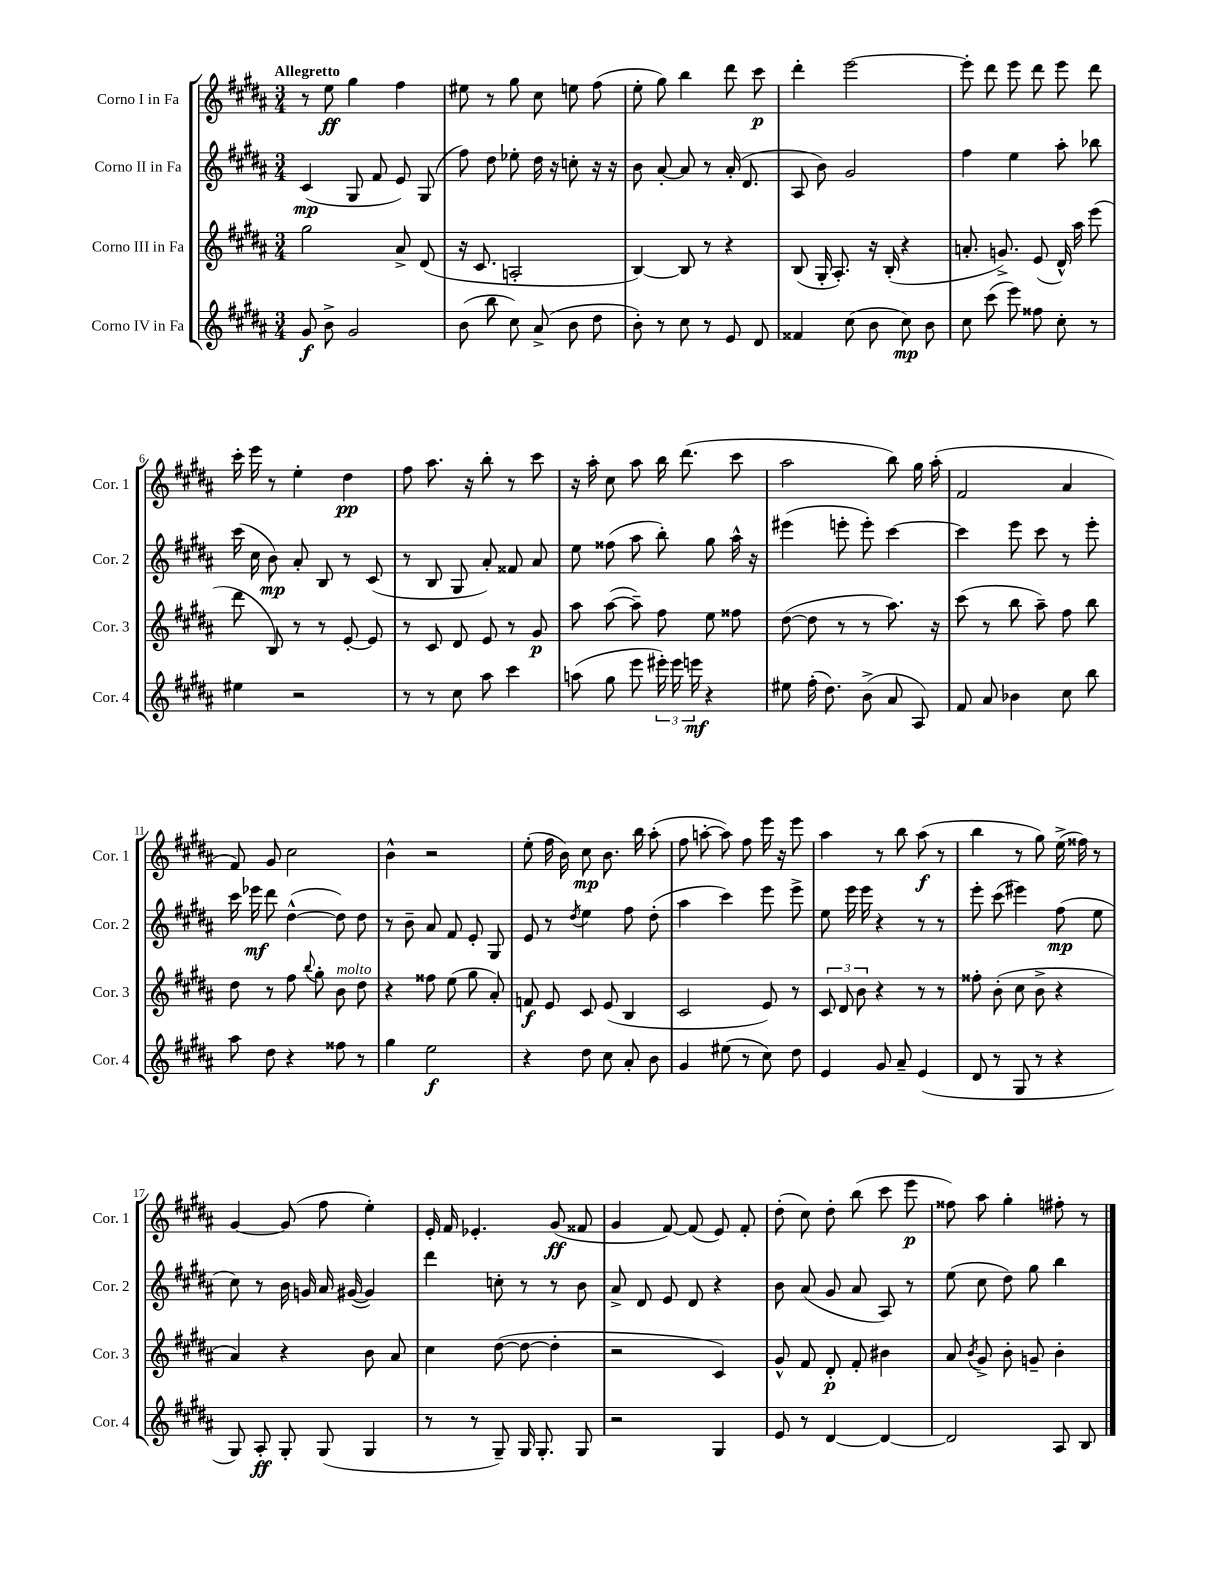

**kern	**dynam	**kern	**dynam	**kern	**dynam	**kern	**dynam
*part4	*part4	*part3	*part3	*part2	*part2	*part1	*part1
*staff4	*staff4	*staff3	*staff3	*staff2	*staff2	*staff1	*staff1
*I"Corno IV in Fa	*	*I"Corno III in Fa	*	*I"Corno II in Fa	*	*I"Corno I in Fa	*
*I'Cor. 4	*	*I'Cor. 3	*	*I'Cor. 2	*	*I'Cor. 1	*
*clefG2	*	*clefG2	*	*clefG2	*	*clefG2	*
*k[f#c#g#d#a#]	*	*k[f#c#g#d#a#]	*	*k[f#c#g#d#a#]	*	*k[f#c#g#d#a#]	*
*M3/4	*	*M3/4	*	*M3/4	*	*M3/4	*
=1	=1	=1	=1	=1	=1	=1	=1
!	!	!	!	!	!	!LO:TX:a:B:t=Allegretto	!
8g#/	f	2gg#\	.	(4c#/	mp	8r	.
8b^\	.	.	.	.	.	8ee\	ff
2g#/	.	.	.	8G#/	.	4gg#\	.
.	.	.	.	8f#/	.	.	.
.	.	8a#^/	.	8e/)	.	4ff#\	.
.	.	(8d#/	.	(8G#/	.	.	.
=2	=2	=2	=2	=2	=2	=2	=2
(8b\	.	16r	.	8ff#\)	.	8ee#X\	.
.	.	8.c#/	.	.	.	.	.
8bb\	.	.	.	8dd#\	.	8r	.
8cc#\)	.	2An'/	.	8ee-X'\	.	8gg#\	.
(8a#^/	.	.	.	16dd#\	.	8cc#\	.
.	.	.	.	16r	.	.	.
8b\	.	.	.	8ccn'\	.	8een\	.
8dd#\	.	.	.	16r	.	(8ff#\	.
.	.	.	.	16r	.	.	.
=3	=3	=3	=3	=3	=3	=3	=3
8b'\)	.	[4B/)	.	8b\	.	8ee'\	.
8r	.	.	.	[8a#'/	.	8gg#\)	.
8cc#\	.	8B/]	.	8a#/]	.	4bb\	.
8r	.	8r	.	8r	.	.	.
8e/	.	4r	.	(16a#'/	.	8ddd#\	.
.	.	.	.	8.d#/	.	.	.
8d#/	.	.	.	.	.	8ccc#\	p
=4	=4	=4	=4	=4	=4	=4	=4
4f##X/	.	(8B/	.	8A#/	.	4ddd#'\	.
.	.	16G#'/	.	8b\)	.	.	.
.	.	8.A#'/)	.	.	.	.	.
(8cc#\	.	.	.	2g#/	.	[2eee\	.
8b\	.	16r	.	.	.	.	.
.	.	(16B'/	.	.	.	.	.
8cc#\)	mp	4r	.	.	.	.	.
8b\	.	.	.	.	.	.	.
=5	=5	=5	=5	=5	=5	=5	=5
8cc#\	.	8.an'/	.	4ff#\	.	8eee'\]	.
(8ccc#\	.	.	.	.	.	8ddd#\	.
.	.	8.gn^/)	.	.	.	.	.
8eee\)	.	.	.	4ee\	.	8eee\	.
8ff##X\	.	(8e/	.	.	.	8ddd#\	.
8cc#'\	.	16d#^^/)	.	8aa#'\	.	8eee\	.
.	.	16aa#\	.	.	.	.	.
8r	.	(8eee\	.	8bb-X\	.	8ddd#\	.
!!LO:LB:g=z
=6	=6	=6	=6	=6	=6	=6	=6
4ee#X\	.	8ddd#\	.	(16ccc#\	.	16ccc#'\	.
.	.	.	.	16cc#\	.	16eee\	.
.	.	8B/)	.	8b\)	mp	8r	.
2r	.	8r	.	8a#'/	.	4ee'\	.
.	.	8r	.	8B/	.	.	.
.	.	[8e'/	.	8r	.	4dd#\	pp
.	.	8e/]	.	(8c#/	.	.	.
=7	=7	=7	=7	=7	=7	=7	=7
8r	.	8r	.	8r	.	8ff#\	.
8r	.	8c#/	.	8B/	.	8.aa#\	.
8cc#\	.	8d#/	.	8G#/	.	.	.
.	.	.	.	.	.	16r	.
8aa#\	.	8e/	.	8a#'/)	.	8bb'\	.
4ccc#\	.	8r	.	8f##X/	.	8r	.
.	.	8g#/	p	8a#/	.	8ccc#\	.
=8	=8	=8	=8	=8	=8	=8	=8
(8aan\	.	8aa#\	.	8ee\	.	16r	.
.	.	.	.	.	.	16aa#'\	.
8gg#\	.	([8aa#\	.	(8ff##X\	.	8cc#\	.
8eee\	.	8aa#~\])	.	8aa#\	.	8aa#\	.
24eee#X'\)	.	8ff#\	.	8bb'\)	.	16bb\	.
24eee#\	.	.	.	.	.	.	.
.	.	.	.	.	.	(8.ddd#\	.
24eeen\	mf	.	.	.	.	.	.
4r	.	8ee\	.	8gg#\	.	.	.
.	.	8ff##X\	.	16aa#^^\	.	8ccc#\	.
.	.	.	.	16r	.	.	.
=9	=9	=9	=9	=9	=9	=9	=9
8ee#X\	.	([8dd#\	.	(4eee#X\	.	2aa#\	.
(16ff#'\	.	8dd#\]	.	.	.	.	.
8.dd#\)	.	.	.	.	.	.	.
.	.	8r	.	8eeen'\	.	.	.
(8b^\	.	8r	.	8eee'\)	.	.	.
8a#/	.	8.aa#\)	.	[4ccc#\	.	8bb\)	.
8A#/)	.	.	.	.	.	16gg#\	.
.	.	16r	.	.	.	(16aa#'\	.
=10	=10	=10	=10	=10	=10	=10	=10
8f#/	.	(8ccc#\	.	4ccc#\]	.	2f#/	.
8a#/	.	8r	.	.	.	.	.
4b-X\	.	8bb\	.	8eee\	.	.	.
.	.	8aa#~\)	.	8ccc#\	.	.	.
8cc#\	.	8ff#\	.	8r	.	4a#/	.
8bb\	.	8bb\	.	8eee'\	.	.	.
!!LO:LB:g=z
=11	=11	=11	=11	=11	=11	=11	=11
8aa#\	.	8dd#\	.	16ccc#\	.	8f#/)	.
.	.	.	.	16eee-X\	mf	.	.
8dd#\	.	8r	.	8ddd#\	.	8g#/	.
4r	.	8ff#\	.	([4dd#^^\	.	2cc#\	.
.	.	8qqbb/	.	.	.	.	.
.	.	8gg#'\	.	.	.	.	.
!	!	!LO:TX:a:i:t=molto	!	!	!	!	!
8ff##X\	.	8b\	.	8dd#\])	.	.	.
8r	.	8dd#\	.	8dd#\	.	.	.
=12	=12	=12	=12	=12	=12	=12	=12
4gg#\	.	4r	.	8r	.	4b^^\	.
.	.	.	.	8b~\	.	.	.
2ee\	f	8ff##X\	.	8a#/	.	2r	.
.	.	(8ee\	.	8f#/	.	.	.
.	.	8gg#\	.	8e'/	.	.	.
.	.	8a#'/)	.	8G#/	.	.	.
=13	=13	=13	=13	=13	=13	=13	=13
4r	.	8fn/	f	8e/	.	(8ee'\	.
.	.	8e/	.	8r	.	16ff#\	.
.	.	.	.	.	.	16b\)	.
.	.	.	.	8qdd#/	.	.	.
8dd#\	.	8c#/	.	4ee\	.	8cc#\	mp
8cc#\	.	(8e/	.	.	.	8.b\	.
8a#'/	.	4B/	.	8ff#\	.	.	.
.	.	.	.	.	.	16bb\	.
8b\	.	.	.	(8dd#'\	.	(8aa#'\	.
=14	=14	=14	=14	=14	=14	=14	=14
4g#/	.	2c#/	.	4aa#\	.	8ff#\	.
.	.	.	.	.	.	[8aan'\	.
(8ee#X\	.	.	.	4ccc#\)	.	8aa\])	.
8r	.	.	.	.	.	8ff#\	.
8cc#\)	.	8e/)	.	8eee\	.	16eee\	.
.	.	.	.	.	.	16r	.
8dd#\	.	8r	.	8eee^\	.	8eee\	.
=15	=15	=15	=15	=15	=15	=15	=15
4e/	.	12c#/	.	8ee\	.	4aa#\	.
.	.	12d#/	.	.	.	.	.
.	.	.	.	16eee\	.	.	.
.	.	12b\	.	.	.	.	.
.	.	.	.	16eee\	.	.	.
8g#/	.	4r	.	4r	.	8r	.
8a#~/	.	.	.	.	.	8bb\	.
(4e/	.	8r	.	8r	.	(8aa#\	f
.	.	8r	.	8r	.	8r	.
=16	=16	=16	=16	=16	=16	=16	=16
8d#/	.	8ff##X'\	.	8eee'\	.	4bb\	.
8r	.	(8b'\	.	(8ccc#\	.	.	.
8G#/	.	8cc#\	.	4eee#X\)	.	8r	.
8r	.	8b^\	.	.	.	8gg#\)	.
4r	.	4r	.	(8ff#\	mp	(16ee^\	.
.	.	.	.	.	.	16ff##X\)	.
.	.	.	.	8ee\	.	8r	.
!!LO:LB:g=z
=17	=17	=17	=17	=17	=17	=17	=17
8G#/)	.	4a#/)	.	8cc#\)	.	[4g#/	.
8A#'/	ff	.	.	8r	.	.	.
8G#'/	.	4r	.	16b\	.	(8g#/]	.
.	.	.	.	16gn/	.	.	.
(8G#/	.	.	.	16a#/	.	8ff#\	.
.	.	.	.	([16g#X/	.	.	.
4G#/	.	8b\	.	4g#/])	.	4ee'\)	.
.	.	8a#/	.	.	.	.	.
=18	=18	=18	=18	=18	=18	=18	=18
8r	.	4cc#\	.	4ddd#\	.	16e'/	.
.	.	.	.	.	.	16f#/	.
8r	.	.	.	.	.	4.e-X'/	.
8G#~/)	.	([8dd#\	.	8ccn'\	.	.	.
16G#/	.	8dd#\_	.	8r	.	.	.
8.G#'/	.	.	.	.	.	.	.
.	.	4dd#'\]	.	8r	.	(8g#/	ff
8G#/	.	.	.	8b\	.	8f##X/	.
=19	=19	=19	=19	=19	=19	=19	=19
2r	.	2r	.	8a#^/	.	4g#/	.
.	.	.	.	8d#/	.	.	.
.	.	.	.	8e/	.	[8f#/)	.
.	.	.	.	8d#/	.	(8f#/]	.
4G#/	.	4c#/)	.	4r	.	8e/)	.
.	.	.	.	.	.	8f#'/	.
=20	=20	=20	=20	=20	=20	=20	=20
8e/	.	8g#^^/	.	8b\	.	(8dd#'\	.
8r	.	8f#/	.	(8a#/	.	8cc#\)	.
[4d#/	.	8d#'/	p	8g#/	.	8dd#'\	.
.	.	8f#'/	.	8a#/	.	(8bb\	.
4d#/_	.	4b#X\	.	8A#/)	.	8ccc#\	.
.	.	.	.	8r	.	8eee\	p
=21	=21	=21	=21	=21	=21	=21	=21
2d#/]	.	8a#/	.	(8ee\	.	8ff##X\)	.
.	.	8qb/	.	.	.	.	.
.	.	8g#^/	.	8cc#\	.	8aa#\	.
.	.	8b'\	.	8dd#\)	.	4gg#'\	.
.	.	8gn~/	.	8gg#\	.	.	.
8A#/	.	4b'\	.	4bb\	.	8ff#X'\	.
8B/	.	.	.	.	.	8r	.
==	==	==	==	==	==	==	==
*-	*-	*-	*-	*-	*-	*-	*-
